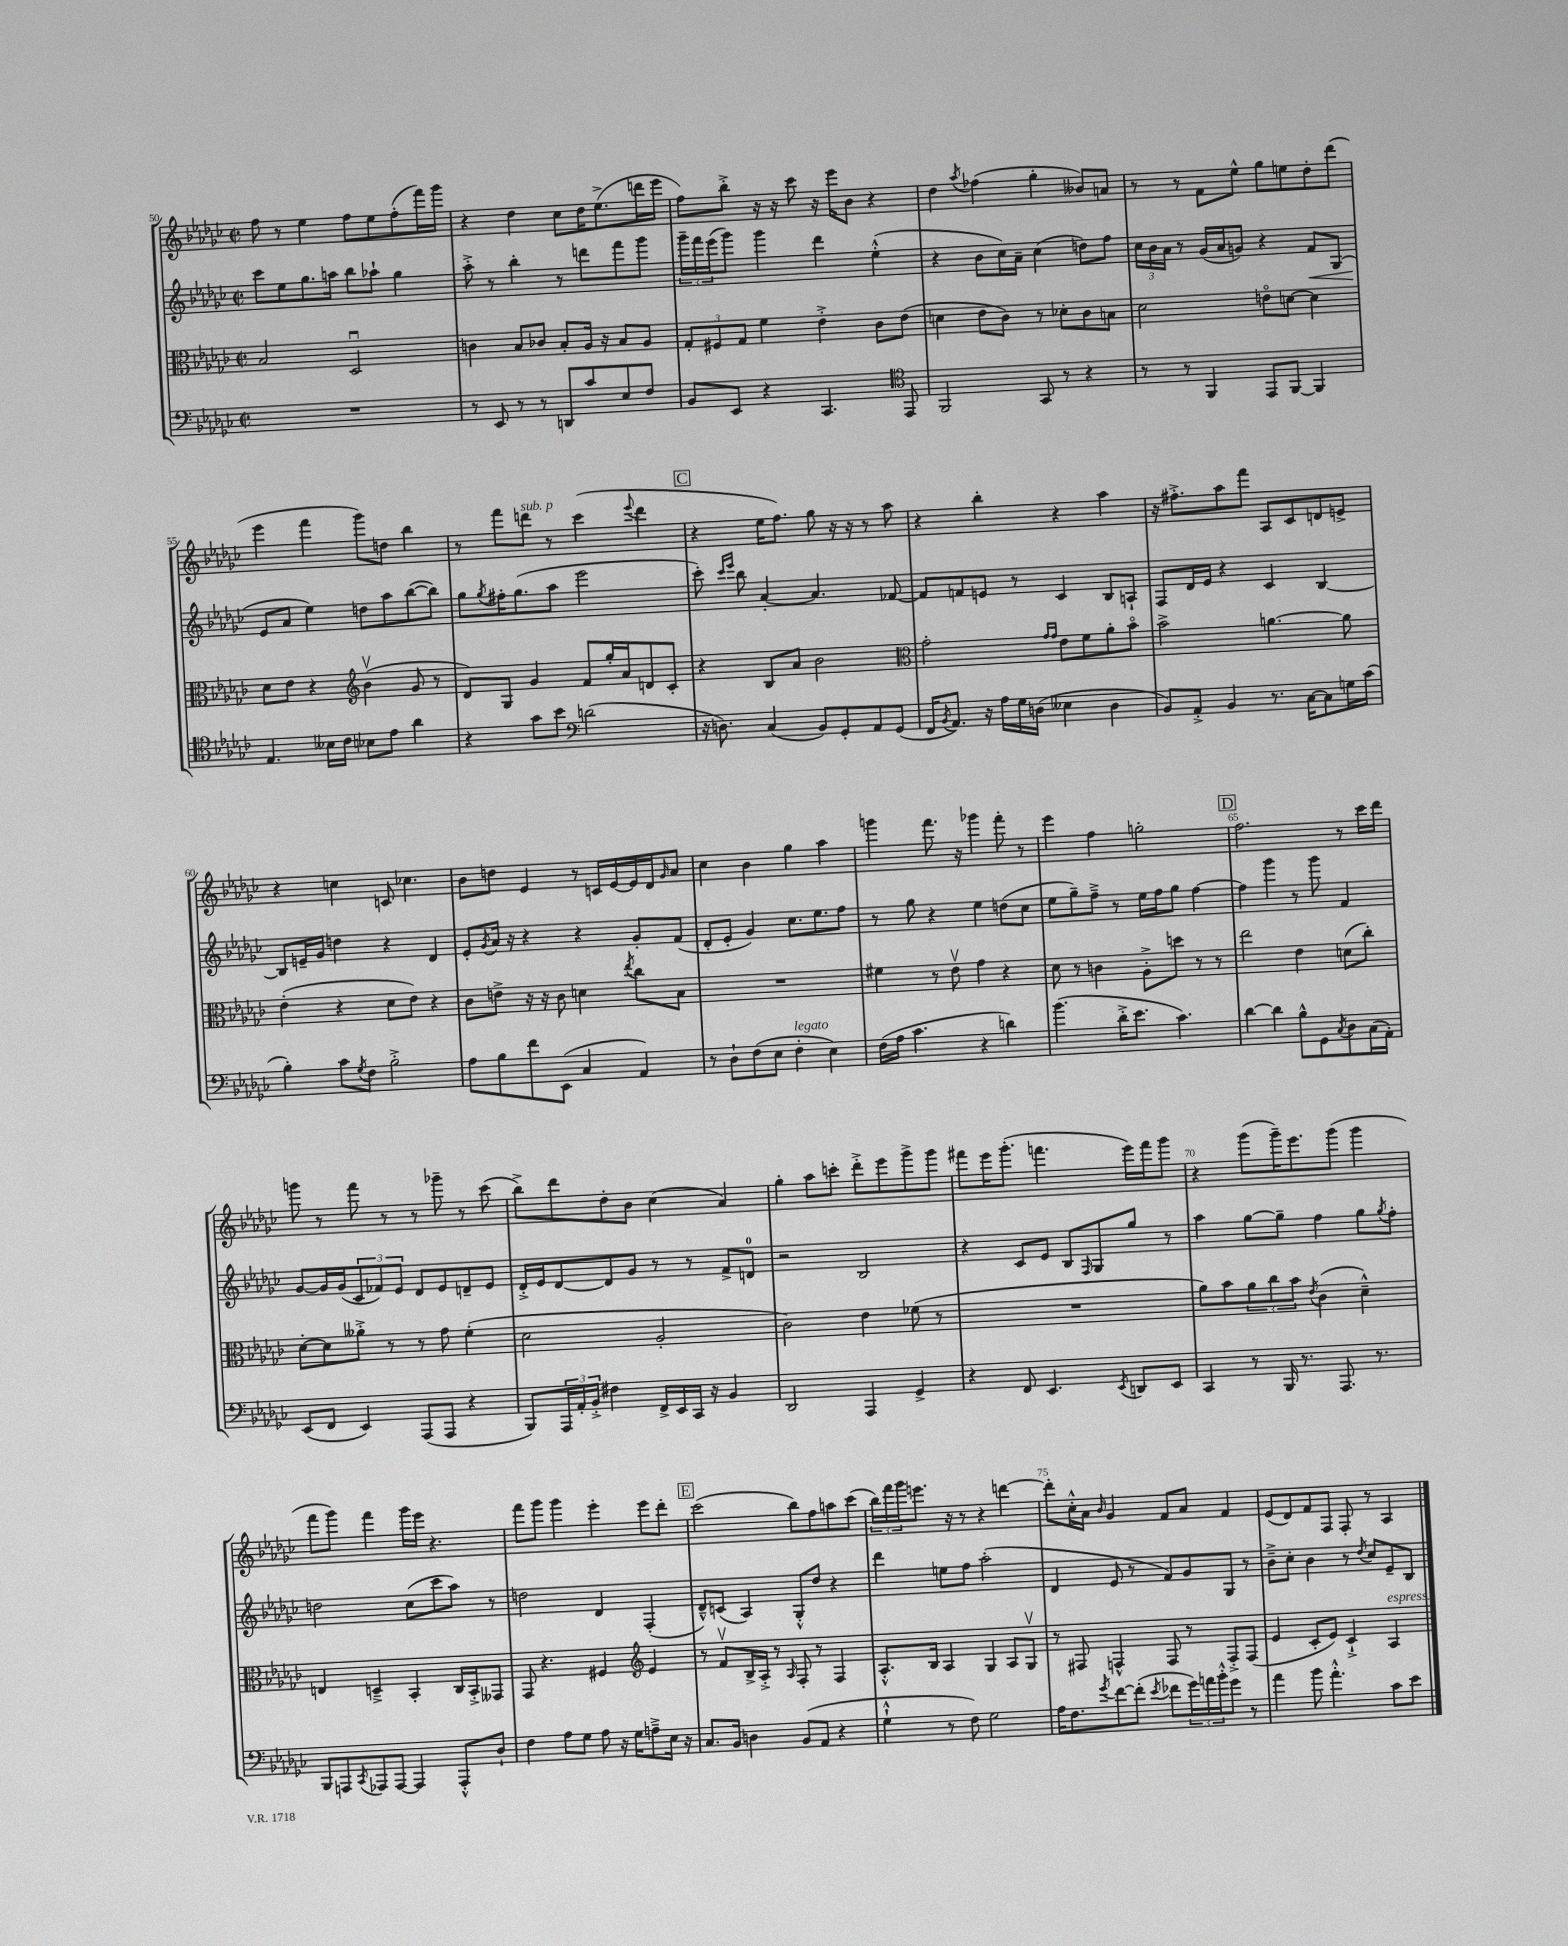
<<
\new StaffGroup <<
\new Staff = "s0" {
    \clef treble \key ges \major \defaultTimeSignature \time 2/2
    f''8 r8 ees''4 f''8 ees''8 f''8-.( f'''16) ges'''16 |
    r4 des''4 ces''8 des''16 ees''8.->( d'''16 ees'''16 |
    f''8) bes''8-.-> r16 r16 ces'''8 r16 ees'''16 bes'8 r4 |
    des''4 \acciaccatura { aes''8 } fes''4( ges''4-. beses'8) a'8 |
    r8 r8 f'8 ees''8-^ ges''8 e''8 des''8-. des'''8( |
    ees'''4 f'''4 ges'''8) d''8 bes''4 |
    r8 f'''8 d'''8^\markup { \italic "sub. p" } r8 ces'''4( \appoggiatura { ees'''8 } d'''4 |
    \mark \markup { \box "C" } r4 ees''16 f''8.) ges''8 r16 r16 r8 aes''8 |
    r4 bes''4-. r4 aes''4 |
    r16 fis''8.-.-> aes''8 f'''8 aes8 ces'8 d'8 e'8-> |
    r4 c''4 c'8 ces''4. |
    bes'8 d''8 ees'4 r8 c'16 ees'16~ ees'16 des'16 \grace { ges'16 } aes'8 |
    ces''4 bes'4 ges''4 aes''4 |
    g'''4 f'''8. r16 ges'''4 f'''8-. r8 |
    ees'''4 f''4 g''2-. |
    \mark \markup { \box "D" } f''2. r8 ces'''16 des'''16 |
    g'''8 r8 f'''8 r8 r8 ges'''8-- r8 ces'''8( |
    bes''8->) des'''8 des''8-. bes'8 ces''4( aes'4) |
    ges''4-. aes''8 c'''8-. des'''8-.-> ees'''8 ges'''8-> ges'''8 |
    fis'''8 ees'''16 ges'''8.-.( f'''4. ees'''16) f'''16 ges'''8 |
    r4 ges'''8( ges'''16--) ees'''8. ges'''8( ges'''4 |
    f'''8 ges'''8) f'''4 ges'''16 ees'''16 r4. |
    f'''8 ges'''8 ges'''4 ees'''4-. ees'''8 des'''8-. |
    \mark \markup { \box "E" } ces'''2( bes''8) f''8 a''8 ces'''8( |
    \tuplet 3/2 { bes''16) f'''16 ges'''16 } e'''8. r16 r8 r4 d'''4~ |
    d'''8-. ces''16-.-^ aes'16 \grace { bes'16 } ges'4 f'8 aes'8 f'4 |
    ees'8( des'8) f'8 f8 f8-. r8 aes4 \bar "|." |
}
\new Staff = "s1" {
    \clef treble \key ges \major \defaultTimeSignature \time 2/2
    ces'''8 ees''8 ges''8. a''16 bes''8 aes''8-! ges''4 |
    aes''8-.-> r8 bes''4-. r8 d'''8 f'''8 ges'''8 |
    \tuplet 3/2 { ges'''16-- f'''16 ees'''16( } ges'''8) ges'''4 des'''4 ees''4-.-^( |
    r4 bes'8 ces''16) aes'16-- ces''4( d''8) f''8 |
    \tuplet 3/2 { ces''16 bes'16 aes'16 } r8 ges'16( aes'16 g'8) r4 f'8\< ges8( |
    ees'8\! aes'8 ees''4) d''8 aes''8 bes''8~( bes''8) |
    ges''8 \acciaccatura { ges''8 } fis''16-. ges''8.( aes''8 ees'''2 |
    \mark \markup { \box "C" } ces'''8-.) \grace { ces'''16 ees'''16 } bes''8 aes'4~-. aes'4. fes'8~ |
    fes'8 f'8 e'8 r8 ces'4 bes8 a8-! |
    f8 des'16 ees'16 r4 ces'4 bes4~ |
    bes8 e'16-- ges'16 d''4 r4 des'4 |
    ees'8-. \acciaccatura { ges'8 } aes'16 r16 r4 r4 ges'8-. f'8( |
    des'8-. ees'8-. ges'4) ces''8. ees''8. f''8 |
    r8 ges''8 r4 ees''4 d''8( ces''8 |
    ees''8 ges''8--) f''8---> r8 ees''16 f''16 ges''8 f''4~ |
    \mark \markup { \box "D" } f''4 ges'''4 r8 ges'''8 f'4 |
    ges'8~ ges'16 ges'16( \tuplet 3/2 { ces'8 fes'8) ees'8 } des'8 ees'8 d'8-- ees'8 |
    des'16-.-> ees'16 des'8~ des'8 ges'8 r8 r8 f'8-> d'8-0 |
    r2 bes2 |
    r4 ces'8 ees'8 bes8 \grace { f16 } ges8 ges''8 r8 |
    aes''4 ges''8~ ges''8-- f''4 ges''8 \acciaccatura { ges''8 } f''8-. |
    d''2 ces''8( ces'''8 aes''8) r8 |
    d''2 des'4 f4-.( |
    \mark \markup { \box "E" } des'8---^) c'8( aes4) ges8-.-^ des''8 r4 |
    des'''4 e''8 f''8 aes''2-.( |
    des'4 ees'8 r8 f'8) ges'8 ges8 r8 |
    bes'8---> ces''8-. bes'4 r8 \acciaccatura { des''8 } ces''8 ees'8-- bes8 \bar "|." |
}
\new Staff = "s2" {
    \clef alto \key ges \major \defaultTimeSignature \time 2/2
    bes2 des2\downbow |
    c'4 bes8 ces'8 bes8-. aes16 r16 bes8 aes8 |
    \tuplet 3/2 { ges8-. fis8 ges8 } f'4 ees'4-.-> ces'8 ees'8( |
    d'4 ees'8 ces'8) r8 des'8-. ces'8 b8 |
    des'2 e'8\flageolet d'8~ d'4 |
    des'8 ees'8 r4 \clef treble bes'4\upbow( ges'8 r8 |
    des'8) ges8 ges'4 f'8 ges''16-. aes'16 d'8 ces'8-. |
    \mark \markup { \box "C" } r4 bes8 aes'8 bes'2 |
    \clef alto ges'2-. \grace { ges'16 ges'16 } ees'8 f'8 aes'8-. bes'8\flageolet |
    bes'2-> a'4.~ a'8 |
    ees'4-.( r4 des'8 ees'8) r4 |
    ces'8 e'8-> r16 r16 ces'8 d'4 \acciaccatura { ees''8 } ces''8 bes8 |
    R1 |
    fis'4 r8 ees'8\upbow ges'4 r4 |
    des'8 r8 c'4 aes8-.-> d''8 r8 r8 |
    \mark \markup { \box "D" } ees''2 ees'4 d'8( ces''8-.) |
    des'8~-. des'8 aeses'8-.-> r8 r8 ges'8 f'4-.( |
    des'2 aes2-. |
    ces'2) ees'4 fes'8( r8 |
    R1 |
    aes'8) bes'8 \tuplet 3/2 { aes'8 ces''8 bes'8 } \acciaccatura { ees'8 } ces'4( des'4---^) |
    e4 d4---> bes,4-. ces16 bes,16-.-> geses,8 |
    ges,8 r4. fis4 \clef treble ees'4 |
    \mark \markup { \box "E" } r8 f'8\upbow bes16-> aes16-.-> r8 \grace { aes16 } f8-. r8 f4 |
    aes8.-.-^ bes16 aes4 ges4 aes8 ges8\upbow |
    r8 fis8 f4-^ f8 r8 f8-.-> f8( |
    ees'4 ces'8-. ees'8) ces'4-!-> aes4^\markup { \italic "espress." } \bar "|." |
}
\new Staff = "s3" {
    \clef bass \key ges \major \defaultTimeSignature \time 2/2
    R1 |
    r8 ees,8 r8 r8 d,8 ces'8 ees8 f8 |
    bes,8 ees,8 r4 ces,4. \clef tenor ees,8 |
    f,2 ges,8 r8 r4 |
    r8 r8 f,4 ees,8 f,8~ f,4 |
    ees4. beses16 ces'16 bes8 ees'8 aes'4 |
    r4 ges'8 bes'8 \clef bass d'2( |
    \mark \markup { \box "C" } r16 d8.) ces4( bes,8) ges,8-. aes,8 ges,8( |
    f,16 \acciaccatura { bes,8 } aes,8.) r16 aes16 ges16 d16( eeses4 d4 |
    bes,8) aes,8-.-> bes,4 r8. ces16~ ces8 g16 ces'16( |
    bes4-.) ces'8 \acciaccatura { ges8 } f8 bes2-.-> |
    aes8 bes8 f'8 ees,8( ces4 aes,4) |
    r8 des8-! f8( ees8 f4-.^\markup { \italic "legato" } ees4) |
    f16( aes16 ces'4. r4 d'4) |
    bes'4.( des'16-.-> ees'8. ces'4.) |
    \mark \markup { \box "D" } des'4~ des'4 bes8-^ ges,8 \acciaccatura { ces8 } des8 ces16( aes,16-.) |
    ees,8( f,8 ees,4) aes,,8( aes,,8 r4 |
    bes,,8) \tuplet 3/2 { aes,,16 aes,16-. bes,16-.-> } fis4 f,16-> ees,16 ces,16 r16 bes,4 |
    des,2 aes,,4 ges,4-> |
    r4 f,8 ees,4. \acciaccatura { ees,8 } d,8 ees,8 |
    ces,4 r8 bes,,16 r8. aes,,8. r8. |
    bes,,8 a,,8 \acciaccatura { ces,8 } aes,,8 aes,,8~ aes,,4 aes,,8-.-^ des8-! |
    f4 aes8 ges8 aes8 r16 ges16 a8---> ees16 r16 |
    \mark \markup { \box "E" } ces8. bes,16 d4 bes,8( aes,8 r4 |
    ges4-!-^ r8 f8) ges2 |
    aes16 f8. \acciaccatura { ges'8 } f'8~ f'8-.( \acciaccatura { ees'8 } fes'8 \tuplet 3/2 { ges'16) a'16 bes'16-.-^ } ges'8 r8 |
    aes'4 bes'8 aes'4.-.-^ ces'8 ees'8 \bar "|." |
}
>>
>>
\layout { \context { \Score currentBarNumber = #50 \override BarNumber.break-visibility = ##(#f #t #t) barNumberVisibility = #(every-nth-bar-number-visible 5) } }
